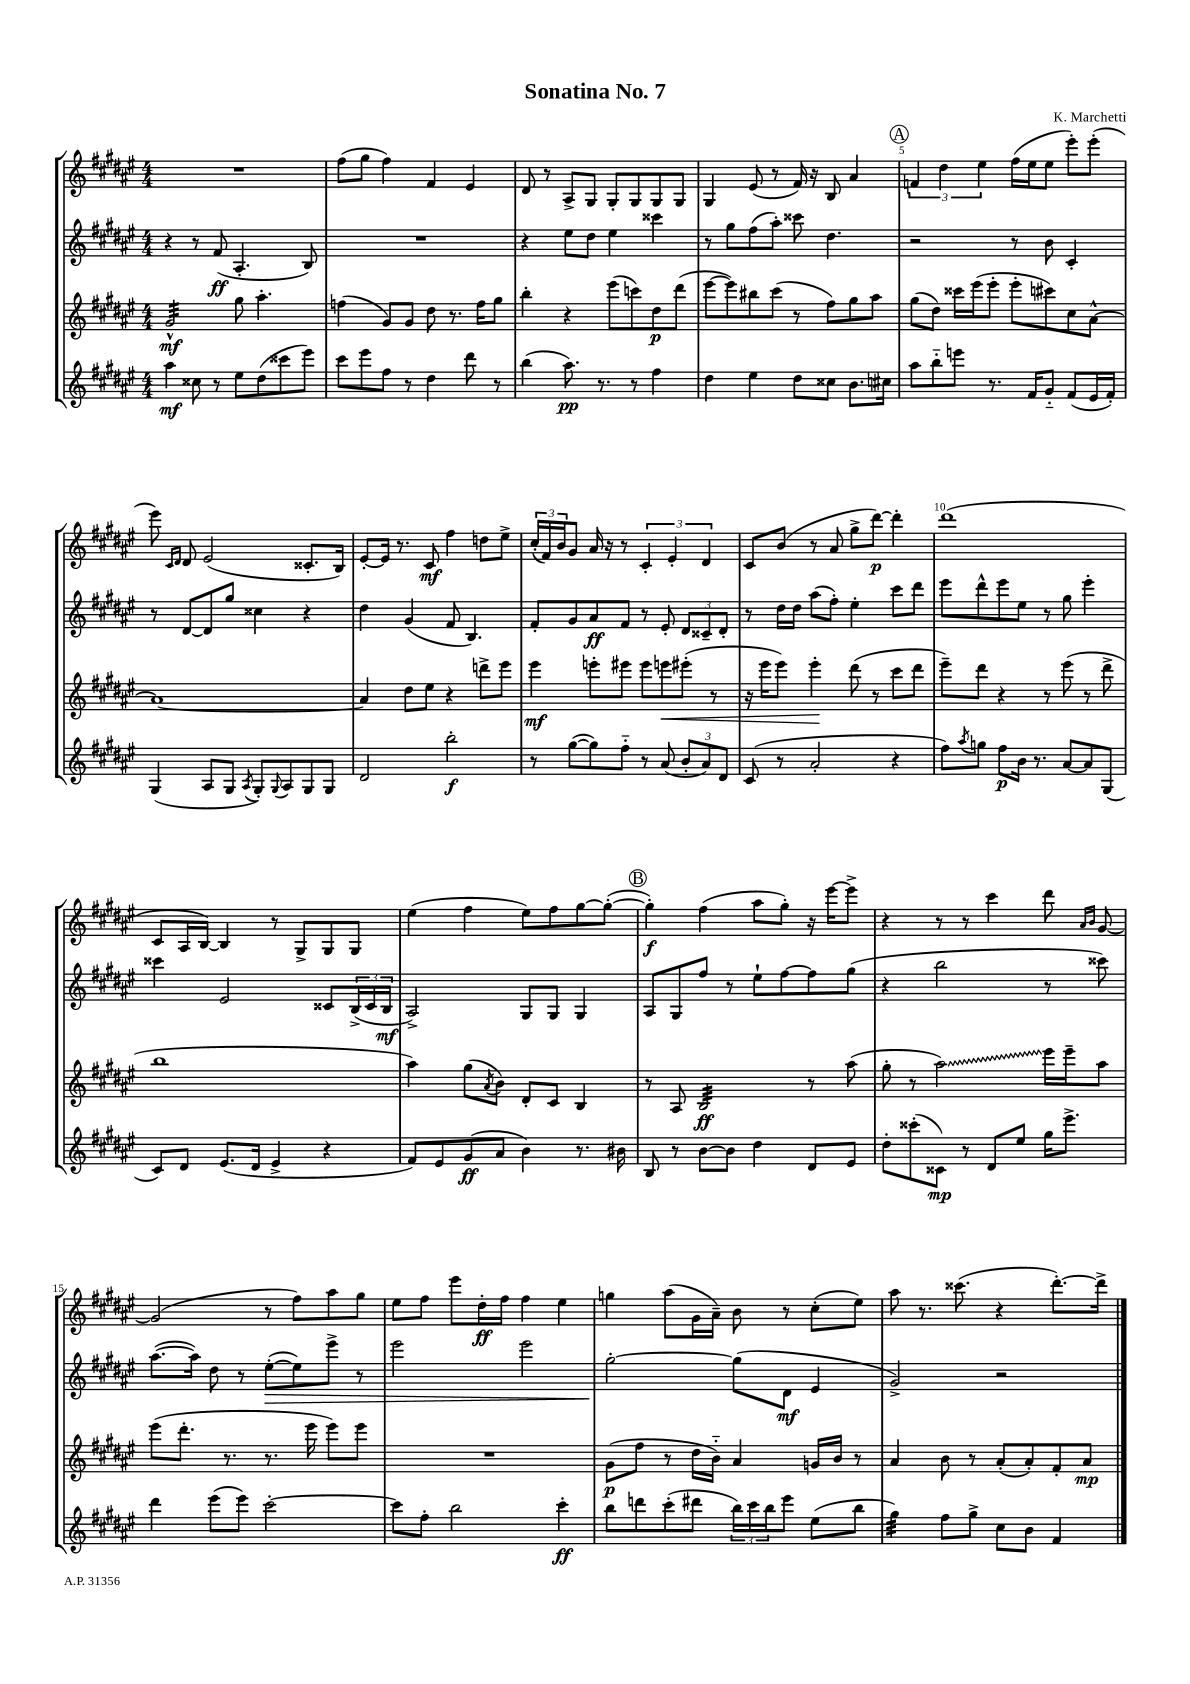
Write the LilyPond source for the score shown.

\header { title = "Sonatina No. 7" composer = "K. Marchetti" }
<<
\new StaffGroup <<
\new Staff = "s0" {
    \clef treble \key fis \major \numericTimeSignature \time 4/4
    R1 |
    fis''8( gis''8 fis''4) fis'4 eis'4 |
    dis'8 r8 ais8-> gis8 gis8-. gis8 gis8 gis8 |
    gis4 eis'8( r8 fis'16) r16 b8 ais'4 |
    \mark \markup { \circle "A" } \tuplet 3/2 { f'4 dis''4 eis''4 } fis''16( eis''16 eis''8 eis'''8-.) eis'''8-.( |
    eis'''8) \grace { cis'16 dis'16 } dis'8 eis'2( cisis'8.-. b16) |
    eis'8~-. eis'16 r8. cis'8\mf fis''4 d''8 eis''8-> |
    \tuplet 3/2 { cis''16-.( fis'16) b'16 } gis'8 ais'16 r16 r8 \tuplet 3/2 { cis'4-. eis'4-. dis'4 } |
    cis'8 b'8( r8 ais'8 gis''8-> dis'''8~\p) dis'''4-. |
    dis'''1( |
    cis'8 ais16 b16~) b4 r8 gis8-> gis8 gis8 |
    eis''4( fis''4 eis''8) fis''8 gis''8~ gis''8~-.( |
    \mark \markup { \circle "B" } gis''4-.\f) fis''4( ais''8 gis''8-.) r16 eis'''16~ eis'''8-> |
    r4 r8 r8 cis'''4 dis'''8 \grace { ais'16 b'16 } gis'8~ |
    gis'2( r8 fis''8) ais''8 gis''8 |
    eis''8 fis''8 eis'''8 dis''16-.\ff fis''16 fis''4 eis''4 |
    g''4 ais''8( gis'16 ais'16--) b'8 r8 cis''8-.( eis''8) |
    ais''8 r8. cisis'''8.( r4 dis'''8.~-.) dis'''16-> \bar "|." |
}
\new Staff = "s1" {
    \clef treble \key fis \major \numericTimeSignature \time 4/4
    r4 r8 fis'8\ff( ais4.-. b8) |
    R1 |
    r4 eis''8 dis''8 eis''4 cisis'''4 |
    r8 gis''8 fis''8( ais''8-.) cisis'''8 dis''4. |
    \mark \markup { \circle "A" } r2 r8 b'8 cis'4-. |
    r8 dis'8~ dis'8 gis''8 cisis''4 r4 |
    dis''4 gis'4( fis'8 b4.) |
    fis'8-. gis'8 ais'8\ff fis'8 r8 eis'8-. \tuplet 3/2 { dis'8 cisis'8-- dis'8-. } |
    r8 dis''16 dis''16 ais''8( fis''8-.) eis''4-. cis'''8 dis'''8 |
    eis'''8 dis'''8-^ eis'''8 eis''8 r8 gis''8 eis'''4-. |
    cisis'''4 eis'2 cisis'8 \tuplet 3/2 { b16->( cisis'16 b16\mf } |
    ais2->) gis8 gis8 gis4 |
    \mark \markup { \circle "B" } ais8 gis8 fis''8 r8 eis''8-! fis''8~ fis''8 gis''8( |
    r4 b''2 r8 cisis'''8) |
    ais''8.~( ais''16) dis''8 r8 eis''8~-.\>( eis''8) eis'''8-> r8 |
    eis'''2 eis'''2 |
    gis''2~-.\! gis''8( dis'8\mf eis'4 |
    gis'2->) r2 \bar "|." |
}
\new Staff = "s2" {
    \clef treble \key fis \major \numericTimeSignature \time 4/4
    gis'2:32-^\mf gis''8 ais''4.-. |
    f''4( gis'8) gis'8 dis''8 r8. f''16 gis''8 |
    b''4-. r4 eis'''8( c'''8) dis''8\p dis'''8( |
    eis'''8~ eis'''8) bis''8 cis'''8( r8 fis''8) gis''8 ais''8 |
    \mark \markup { \circle "A" } gis''8( dis''8) cisis'''16 eis'''16( eis'''8-. eis'''8-. cis'''8) cis''8 ais'8~-^ |
    ais'1~ |
    ais'4 dis''8 eis''8 r4 d'''8-> eis'''8 |
    eis'''4\mf e'''8-. eis'''8 eis'''8 e'''8\< eis'''8-.( r8 |
    r16 eis'''16 eis'''8) eis'''4-.\! dis'''8( r8 cis'''8 dis'''8 |
    eis'''8--) dis'''8 r4 r8 eis'''8( r8 dis'''8-> |
    b''1 |
    ais''4) gis''8( \acciaccatura { ais'8 } b'8) dis'8-. cis'8 b4 |
    \mark \markup { \circle "B" } r8 ais8 b2:32\ff r8 ais''8( |
    gis''8-. r8 \once \override Glissando.style = #'zigzag ais''2\glissando) eis'''16 eis'''16-- ais''8 |
    eis'''8( dis'''8.-. r8. r8. eis'''16 eis'''8) eis'''8 |
    R1 |
    gis'8\p( fis''8 r8 dis''16 b'16-_) ais'4 g'16 b'16 r8 |
    ais'4 b'8 r8 ais'8-.( ais'8-.) fis'8-. ais'8\mp \bar "|." |
}
\new Staff = "s3" {
    \clef treble \key fis \major \numericTimeSignature \time 4/4
    ais''4\mf cisis''8 r8 eis''8 dis''8( cisis'''8 eis'''8) |
    cis'''8 eis'''8 fis''8 r8 dis''4 dis'''8 r8 |
    b''4( ais''8.\pp) r8. r8 fis''4 |
    dis''4 eis''4 dis''8 cisis''8 b'8. cis''16 |
    \mark \markup { \circle "A" } ais''8 b''8-_ e'''8 r8. fis'16 gis'8-_ fis'8( eis'16 fis'16-.) |
    gis4( ais8 gis8 \acciaccatura { ais8 } gis8-.) \appoggiatura { gis8 } ais8 gis8 gis8 |
    dis'2 b''2-.\f |
    r8 gis''8~( gis''8) fis''8-_ r8 ais'8( \tuplet 3/2 { b'8-. ais'8) dis'8 } |
    cis'8( r8 ais'2-. r4 |
    fis''8) \acciaccatura { ais''8 } g''8 fis''8\p b'16 r8. ais'8~ ais'8 gis8( |
    cis'8) dis'8 eis'8.( dis'16 eis'4-> r4 |
    fis'8) eis'8 gis'8\ff( ais'8 b'4) r8. bis'16 |
    \mark \markup { \circle "B" } b8 r8 b'8~ b'8 dis''4 dis'8 eis'8 |
    dis''8-. cisis'''8-.( cisis'8\mp) r8 dis'8 eis''8 gis''16 eis'''8.-> |
    dis'''4 eis'''8( eis'''8) cis'''2~-. |
    cis'''8 fis''8-. b''2 cis'''4-.\ff |
    b''8 d'''8 cis'''8-.( dis'''8 \tuplet 3/2 { b''16) cis'''16 b''16 } eis'''8 eis''8( b''8 |
    gis''4:32) fis''8 gis''8-> cis''8 b'8 fis'4 \bar "|." |
}
>>
>>
\layout { \context { \Score \override BarNumber.break-visibility = ##(#f #t #t) barNumberVisibility = #(every-nth-bar-number-visible 5) } }
